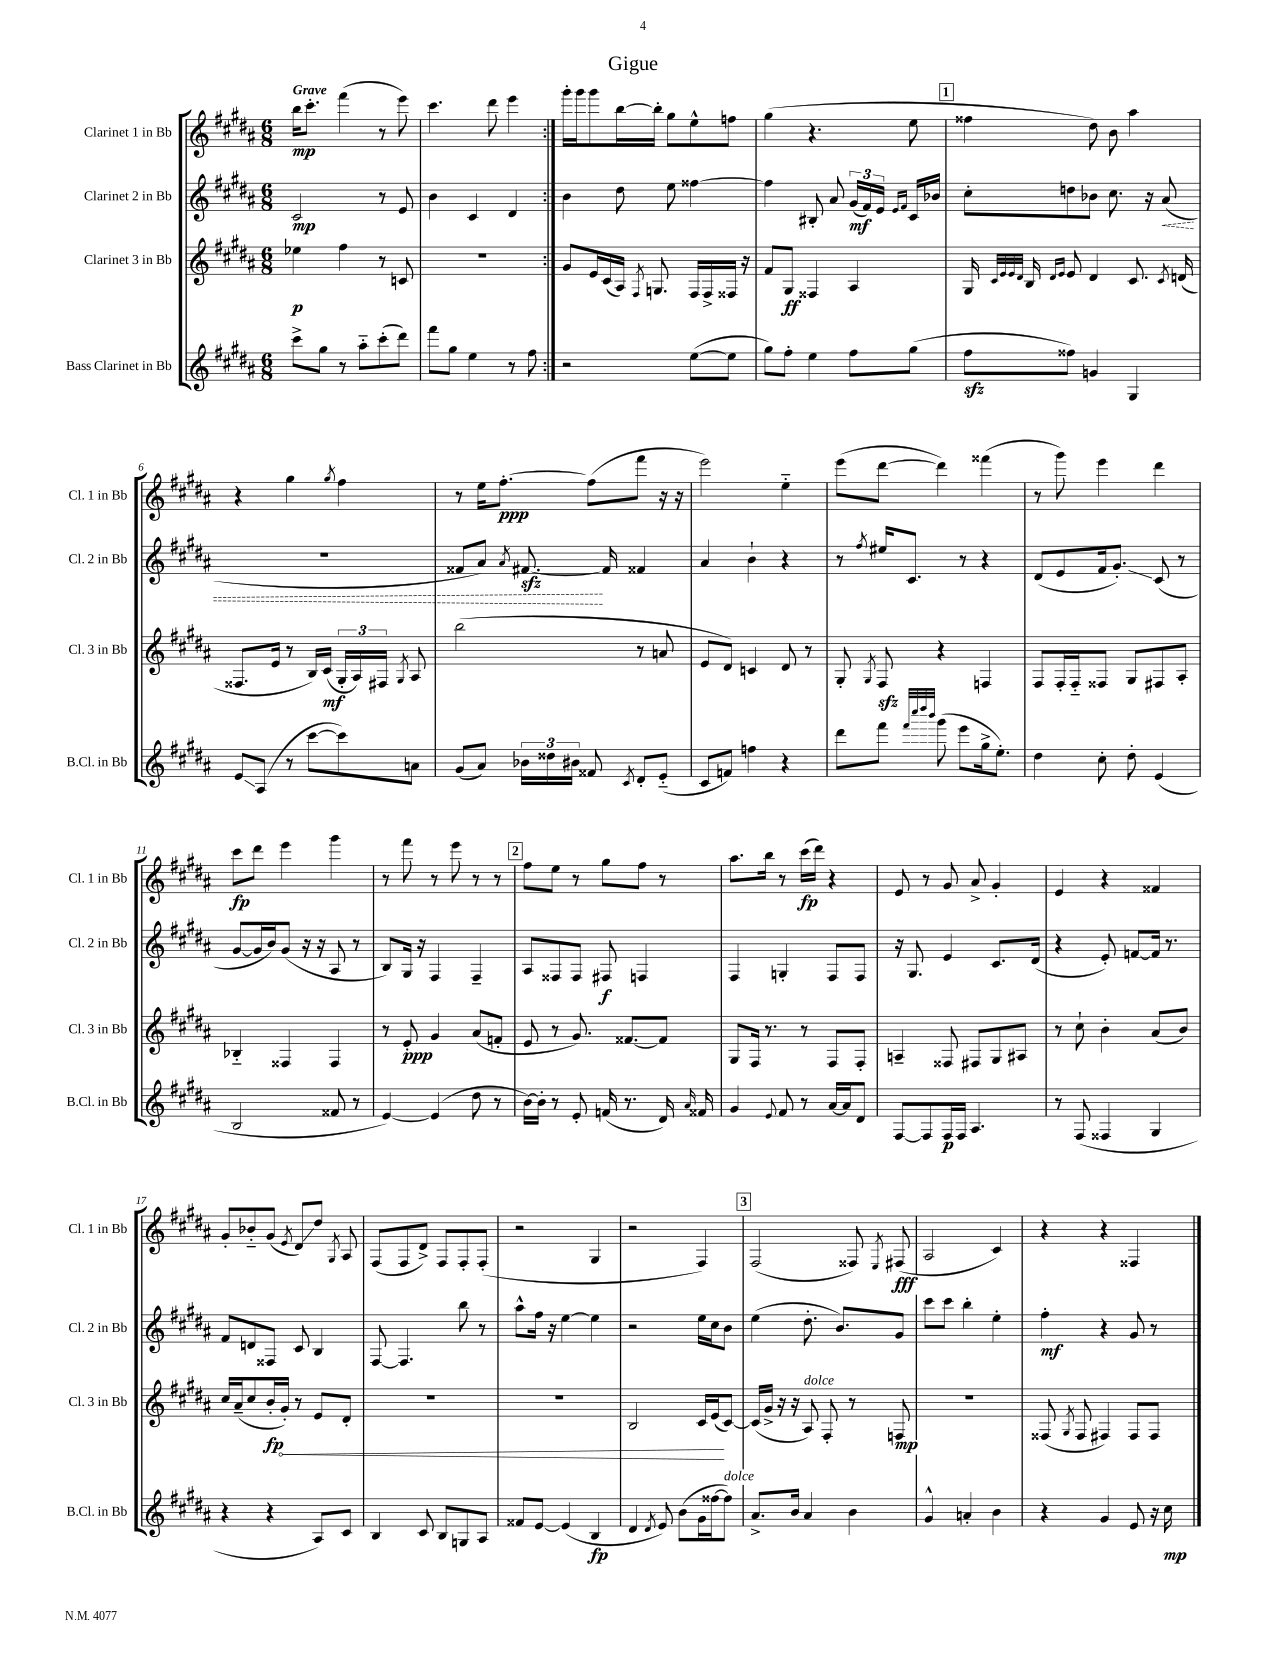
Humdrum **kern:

**kern	**kern	**kern	**kern
*staff4	*staff3	*staff2	*staff1
*clefG2	*clefG2	*clefG2	*clefG2
*k[f#c#g#d#a#]	*k[f#c#g#d#a#]	*k[f#c#g#d#a#]	*k[f#c#g#d#a#]
*M6/8	*M6/8	*M6/8	*M6/8
8ccc#^	4ee-	2c#	16bb
.	.	.	8.ccc#'
8gg#	.	.	.
8r	4ff#	.	(4fff#
8aa#'~	.	.	.
(8ccc#'	8r	8r	8r
8ddd#)	8c	8e	8eee)
=	=	=	=
8fff#	2.r	4b	4.ccc#
8gg#	.	.	.
4ee	.	4c#	.
.	.	.	8ddd#
8r	.	4d#	4eee
8ff#	.	.	.
=:|!	=:|!	=:|!	=:|!
2r	8g#	4b	16ggg#'
.	.	.	16ggg#
.	16e	.	8ggg#
.	(16c#	.	.
.	16A#)	8dd#	[16bb
.	8qF#	.	.
.	8.G	.	16bb']
.	.	8ee	8gg#
([8ee	16F#	[4ff##	8ee^^
.	16F#^	.	.
8ee]	16F##	.	8ff
.	16r	.	.
=	=	=	=
8gg#)	8f#	4ff##]	(4gg#
8ff#'	8G#	.	.
4ee	4F##	8B#'	4.r
.	.	8a#	.
8ff#	4A#	(24g#	.
.	.	24f#)	.
.	.	24e	.
.	.	16qqe	.
.	.	16qqf#	.
(8gg#	.	16c#	8ee
.	.	16b-	.
=	=	=	=
8ff#	16G#	8cc#'	4ff##
.	32qqc#	.	.
.	32qqe	.	.
.	32qqe	.	.
.	32qqd#	.	.
.	16B	.	.
.	16qqd#	.	.
.	16qqe	.	.
8ff##)	8e	8dd	.
4g	4d#	8b-	8dd#)
.	.	8.cc#	8b
4G#	8.c#	.	4aa#
.	.	16r	.
.	.	(8a#	.
.	8qc#	.	.
.	(16d	.	.
=	=	=	=
8e	8.F##	2.r	4r
(8A#	.	.	.
.	16e	.	.
8r	8r	.	4gg#
[8ccc#	16B)	.	.
.	(16c#	.	.
.	.	.	8qgg#
8ccc#])	24G#'	.	4ff#
.	24A#)	.	.
.	24F#	.	.
.	8qG#	.	.
8a	8A#	.	.
=	=	=	=
(8g#	(2bb	8f##	8r
8a#)	.	8a#)	16ee
.	.	.	[8.ff#'
.	.	8qa#	.
24b-	.	[8.f#	.
24dd##	.	.	.
24b#	.	.	.
8f##	.	.	(8ff#]
.	.	16f#]	.
8qc#	.	.	.
8d#'	8r	4f##	8fff#
(8e'~	8a	.	16r
.	.	.	16r
=	=	=	=
8c#	8e	4a#	2eee)
8f)	8d#)	.	.
4ff	4c	4b`	.
4r	8d#	4r	4ee'~
.	8r	.	.
=	=	=	=
8ddd#	8G#'	8r	(8eee
.	8qG#	8qff#	.
8fff#	8F#	16ee#	[8ddd#
.	.	8.c#	.
32qqfff#	.	.	.
32qqcccc#	.	.	.
32qqdddd#	.	.	.
32qqbbb	.	.	.
(8ggg#	4r	.	4ddd#])
8eee	.	8r	.
16gg#^	4F	4r	(4fff##
8.ee')	.	.	.
=	=	=	=
4dd#	8F#	(8d#	8r
.	16F#'	8e	8ggg#)
.	16F#'~	.	.
8cc#'	8F##	16f#	4eee
.	.	8.g#')	.
8dd#'	8G#	.	.
(4e	8F#	(8c#	4ddd#
.	8A#'	8r	.
=	=	=	=
2B	4B-'~	[8g#	8ccc#
.	.	16g#]	8ddd#
.	.	16b)	.
.	4F##	(8g#	4eee
.	.	16r	.
.	.	16r	.
8f##	4F##	8A#	4ggg#
8r	.	8r	.
=	=	=	=
[4e)	8r	8B)	8r
.	8e'	16G#	8fff#
.	.	16r	.
(4e]	4g#	4F#	8r
.	.	.	8eee
8dd#	(8a#	4F#~	8r
8r	8f'	.	8r
=	=	=	=
[16b)	8e	8A#	8ff#
16b']	.	.	.
8r	8r	8F##	8ee
8e'	8.g#)	8F##	8r
(16f	.	8F#	8gg#
8.r	[8.f##	.	.
.	.	4F	8ff#
16d#)	8f##]	.	8r
16qqa#	.	.	.
16f##	.	.	.
=	=	=	=
4g#	8G#	4F#	8.aa#
.	16F#	.	.
.	8.r	.	16bb
8qqe	.	.	.
8f#	.	4G'	8r
8r	8r	.	(16ccc#
.	.	.	16ddd#)
[16a#	8F#	8F#	4r
16a#]	.	.	.
8d#	8F#'	8F#	.
=	=	=	=
[8F#	4A~	16r	8e
.	.	8.G#	.
8F#]	.	.	8r
16F#	8F##	4e	8g#
16F#	.	.	.
4.A#	8F#	.	8a#^
.	8G#	8.c#	4g#'
.	8A#	.	.
.	.	(16d#	.
=	=	=	=
8r	8r	4r	4e
(8F#	8cc#`	.	.
4F##	4b'	8e')	4r
.	.	[8f	.
4G#	(8a#	16f]	4f##
.	.	8.r	.
.	8b)	.	.
=	=	=	=
4r	16cc#	8f#	8g#'
.	(16a#~	.	.
.	8cc#	8d	8b-'~
4r	16b'	8F##	(8g#
.	16g#')	.	.
.	.	.	8qe
.	8r	8c#	8d#)
8A#)	8e	4B	8dd#
.	.	.	8qG#
8c#	8d#'	.	8A#
=	=	=	=
4B	2.r	[8F#	(8F#
.	.	4.F#]	8F#
8c#	.	.	8d#^)
8B	.	.	8F#
8G	.	8bb	8F#'
8A#	.	8r	(8F#'
=	=	=	=
8f##	2.r	8aa#^^	2r
[8e	.	16ff#	.
.	.	16r	.
(4e]	.	[4ee	.
4B	.	4ee]	4G#
=	=	=	=
4d#	2B	2r	2r
8qd#	.	.	.
8e)	.	.	.
(8b	.	.	.
16g#	16c#	16ee	4F#)
[16ff##	(16e	16cc#	.
8ff##])	[8c#)	8b	.
=	=	=	=
8.a#^	(16c#]	(4ee	(2F#
.	16g#^	.	.
.	16r	.	.
16b	16r	.	.
4a#	8A#)	8.dd#'	.
.	8F#'	.	.
.	.	8.b)	.
4b	8r	.	8F##)
.	.	.	8qE
.	8F	8g#	(8F#
=	=	=	=
4g#^^	2.r	8ccc#	2A#
.	.	8ccc#	.
4a'	.	4bb'	.
4b	.	4ee'	4c#)
=	=	=	=
4r	(8F##	4ff#'	4r
.	8qG#	.	.
.	8F##	.	.
4g#	4F#)	4r	4r
8e	8F#	8g#	4F##
16r	8F#	8r	.
16cc#	.	.	.
==	==	==	==
*-	*-	*-	*-
